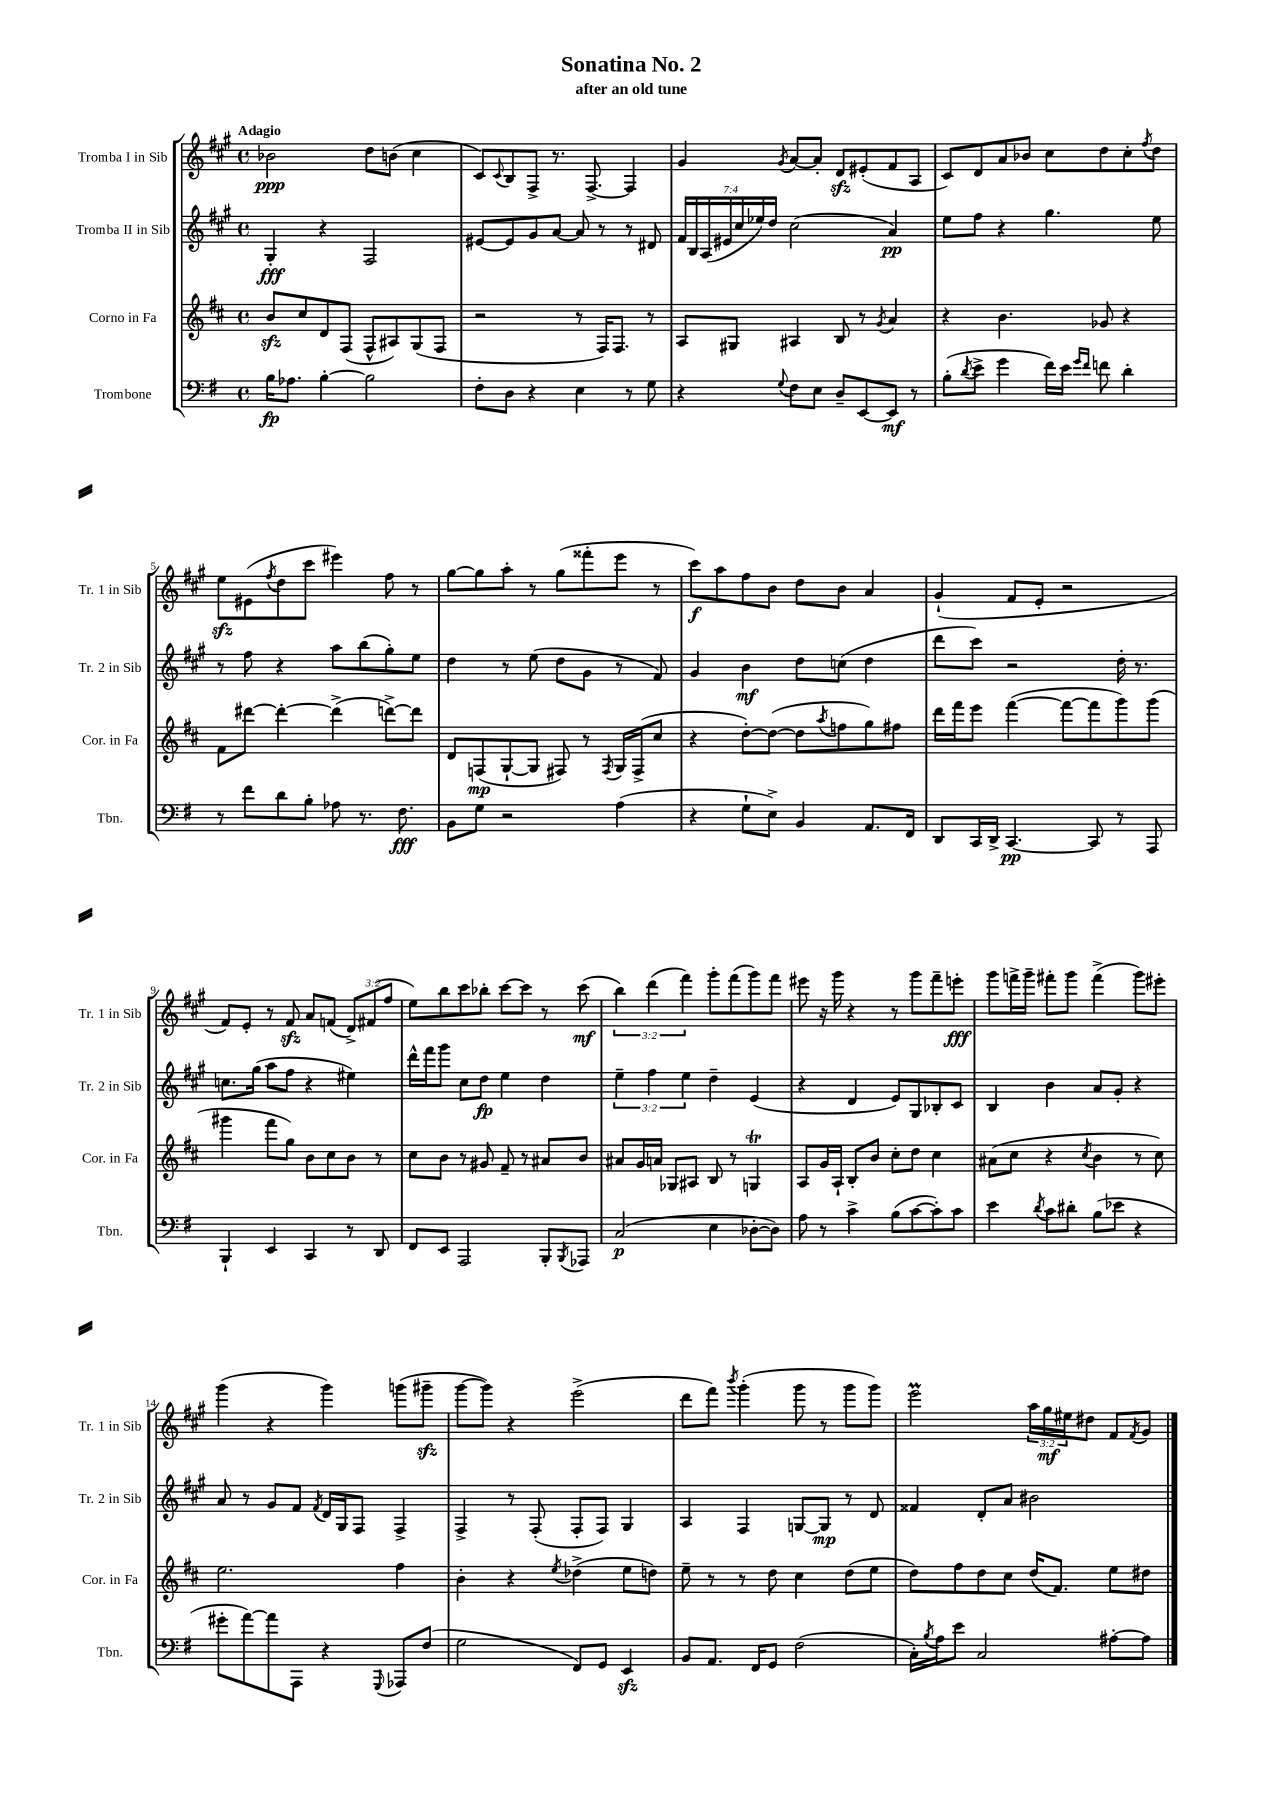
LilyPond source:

\header { title = "Sonatina No. 2" subtitle = "after an old tune" }
<<
\new StaffGroup <<
\new Staff = "s0" \with { instrumentName = "Tromba I in Sib" shortInstrumentName = "Tr. 1 in Sib" } {
    \clef treble \key a \major \defaultTimeSignature \time 4/4 \override Staff.TupletNumber.text = #tuplet-number::calc-fraction-text \tempo "Adagio"
    bes'2\ppp d''8 b'8( cis''4 |
    cis'8) \appoggiatura { cis'8 } b8 fis8-> r8. fis8.~-> fis4 |
    gis'4 \acciaccatura { gis'8 } a'8~ a'8-. d'8\sfz eis'8-.( fis'8 a8 |
    cis'8) d'8 a'8 bes'8 cis''8 d''8 cis''8-. \acciaccatura { fis''8 } d''8 |
    e''8\sfz eis'8( \acciaccatura { fis''8 } d''8 cis'''8 eis'''4) fis''8 r8 |
    gis''8~ gis''8 a''8-. r8 gis''8( fisis'''8-. e'''8 r8 |
    cis'''8\f) a''8 fis''8 b'8 d''8 b'8 a'4 |
    gis'4-!( fis'8 e'8-. r2 |
    fis'8) e'8-. r8 fis'8\sfz a'8 f'8( \tuplet 3/2 { d'8->) fis'8( fis''8 } |
    e''8) b''8 cis'''8 bes''8-. cis'''8~ cis'''8 r8 cis'''8\mf( |
    \tuplet 3/2 { b''4) d'''4( fis'''4) } gis'''8-. fis'''8( gis'''8) fis'''8 |
    eis'''8 r16 gis'''16 r4 r8 gis'''8 fis'''8-- e'''8-.\fff |
    gis'''8 f'''16-> gis'''16-- fis'''8-. gis'''8 fis'''4->( gis'''8) eis'''8-. |
    gis'''4( r4 gis'''4) g'''8( gis'''8--\sfz |
    gis'''8~ gis'''8) r4 e'''2->( |
    d'''8 fis'''8) \acciaccatura { b'''8 } gis'''4-.( gis'''8 r8 gis'''8 gis'''8) |
    e'''2\prall \tuplet 3/2 { a''16 gis''16\mf eis''16 } dis''8 fis'8 \acciaccatura { fis'8 } gis'8 \bar "|." |
}
\new Staff = "s1" \with { instrumentName = "Tromba II in Sib" shortInstrumentName = "Tr. 2 in Sib" } {
    \clef treble \key a \major \defaultTimeSignature \time 4/4 \override Staff.TupletNumber.text = #tuplet-number::calc-fraction-text
    gis4-.\fff r4 fis2 |
    eis'8~ eis'8 gis'8 a'8~ a'8 r8 r8 dis'8 |
    \tuplet 7/4 { fis'16 b16 a16( eis'16 cis''16 ees''16) d''16 } cis''2( a'4\pp) |
    e''8 fis''8 r4 gis''4. e''8 |
    r8 fis''8 r4 a''8 b''8( gis''8-.) e''8 |
    d''4 r8 e''8( d''8 gis'8 r8 fis'8) |
    gis'4 b'4\mf d''8 c''8( d''4 |
    d'''8 cis'''8) r2 d''16-. r8. |
    c''8. gis''16( a''8 fis''8 r4 eis''4) |
    d'''16-^ fis'''16 gis'''8 cis''8 d''8\fp e''4 d''4 |
    \tuplet 3/2 { e''4-- fis''4 e''4 } d''4-- e'4( |
    r4 d'4 e'8) gis8 bes8-. cis'8 |
    b4 b'4 a'8 gis'8-. r4 |
    a'8 r8 gis'8 fis'8 \acciaccatura { fis'8 } d'16 gis16 fis8 fis4-> |
    fis4-> r8 fis8-.( fis8-. fis8) gis4 |
    a4 fis4 g8~ g8\mp r8 d'8 |
    fisis'4 d'8-. a'8 bis'2 \bar "|." |
}
\new Staff = "s2" \with { instrumentName = "Corno in Fa" shortInstrumentName = "Cor. in Fa" } {
    \clef treble \key d \major \defaultTimeSignature \time 4/4
    b'8\sfz cis''8 d'8 fis8( fis8-^ ais8) g8( fis8 |
    r2 r8 fis16) fis8. r8 |
    a8 gis8 ais4 b8 r8 \acciaccatura { g'8 } a'4 |
    r4 b'4. ges'8 r4 |
    fis'8 dis'''8~ dis'''4~-. dis'''4->( d'''8~->) d'''8 |
    d'8 f8\mp( g8~-! g8 fis8) r8 \acciaccatura { fis8 } g16 fis16->( cis''8 |
    r4 d''8~-.) d''8~( d''8 \acciaccatura { a''8 } f''8 g''8) fis''8 |
    d'''16 fis'''16 e'''8 fis'''4~( fis'''8~ fis'''8 g'''8) g'''8( |
    gis'''4 fis'''8 g''8) b'8 cis''8 b'8 r8 |
    cis''8 b'8 r8 gis'8 fis'8-- r8 ais'8 b'8 |
    ais'8 g'16 a'16 ges8 ais8 b8 r8 g4\trill |
    a8 g'16 a16-! b8-. b'8 cis''8-. d''8 cis''4 |
    ais'8( cis''8 r4 \acciaccatura { cis''8 } b'4 r8 cis''8) |
    e''2. fis''4 |
    b'4-. r4 \acciaccatura { e''8 } des''4->( e''8 d''8) |
    e''8-- r8 r8 d''8 cis''4 d''8( e''8 |
    d''8) fis''8 d''8 cis''8 d''16( fis'8.) e''8 dis''8 \bar "|." |
}
\new Staff = "s3" \with { instrumentName = "Trombone" shortInstrumentName = "Tbn." } {
    \clef bass \key g \major \defaultTimeSignature \time 4/4
    b16\fp aes8. b4~-. b2 |
    fis8-. d8 r4 e4 r8 g8 |
    r4 \appoggiatura { g8 } fis8 e8 d8-- e,8~ e,8\mf r8 |
    b8-.( \acciaccatura { d'8 } e'8-> g'4 fis'16) e'16 \grace { g'16 fis'16 } f'8 d'4-. |
    r8 fis'8 d'8 b8-. aes8 r8. fis8.\fff |
    b,8 g8 r2 a4( |
    r4 g8-! e8->) b,4 a,8. fis,16 |
    d,8 c,16 d,16-> c,4.~\pp c,8 r8 a,,8 |
    b,,4-! e,4 c,4 r8 d,8 |
    fis,8 e,8 a,,2 b,,8-. \acciaccatura { b,,8 } aes,,8 |
    c2\p( e4 des8~-. des8) |
    a8 r8 c'4-> b8( c'8~ c'8-.) c'8 |
    e'4 \acciaccatura { d'8 } c'8 dis'8-. b8( ees'8 r4 |
    gis'8-. a'8~) a'8 a,,8 r4 \appoggiatura { g,,8 } aes,,8 fis8( |
    g2 fis,8) g,8 e,4\sfz |
    b,8 a,8. fis,16 g,8 fis2( |
    c16-.) \acciaccatura { b8 } a16 e'8 c2 ais8~-. ais8 \bar "|." |
}
>>
>>
